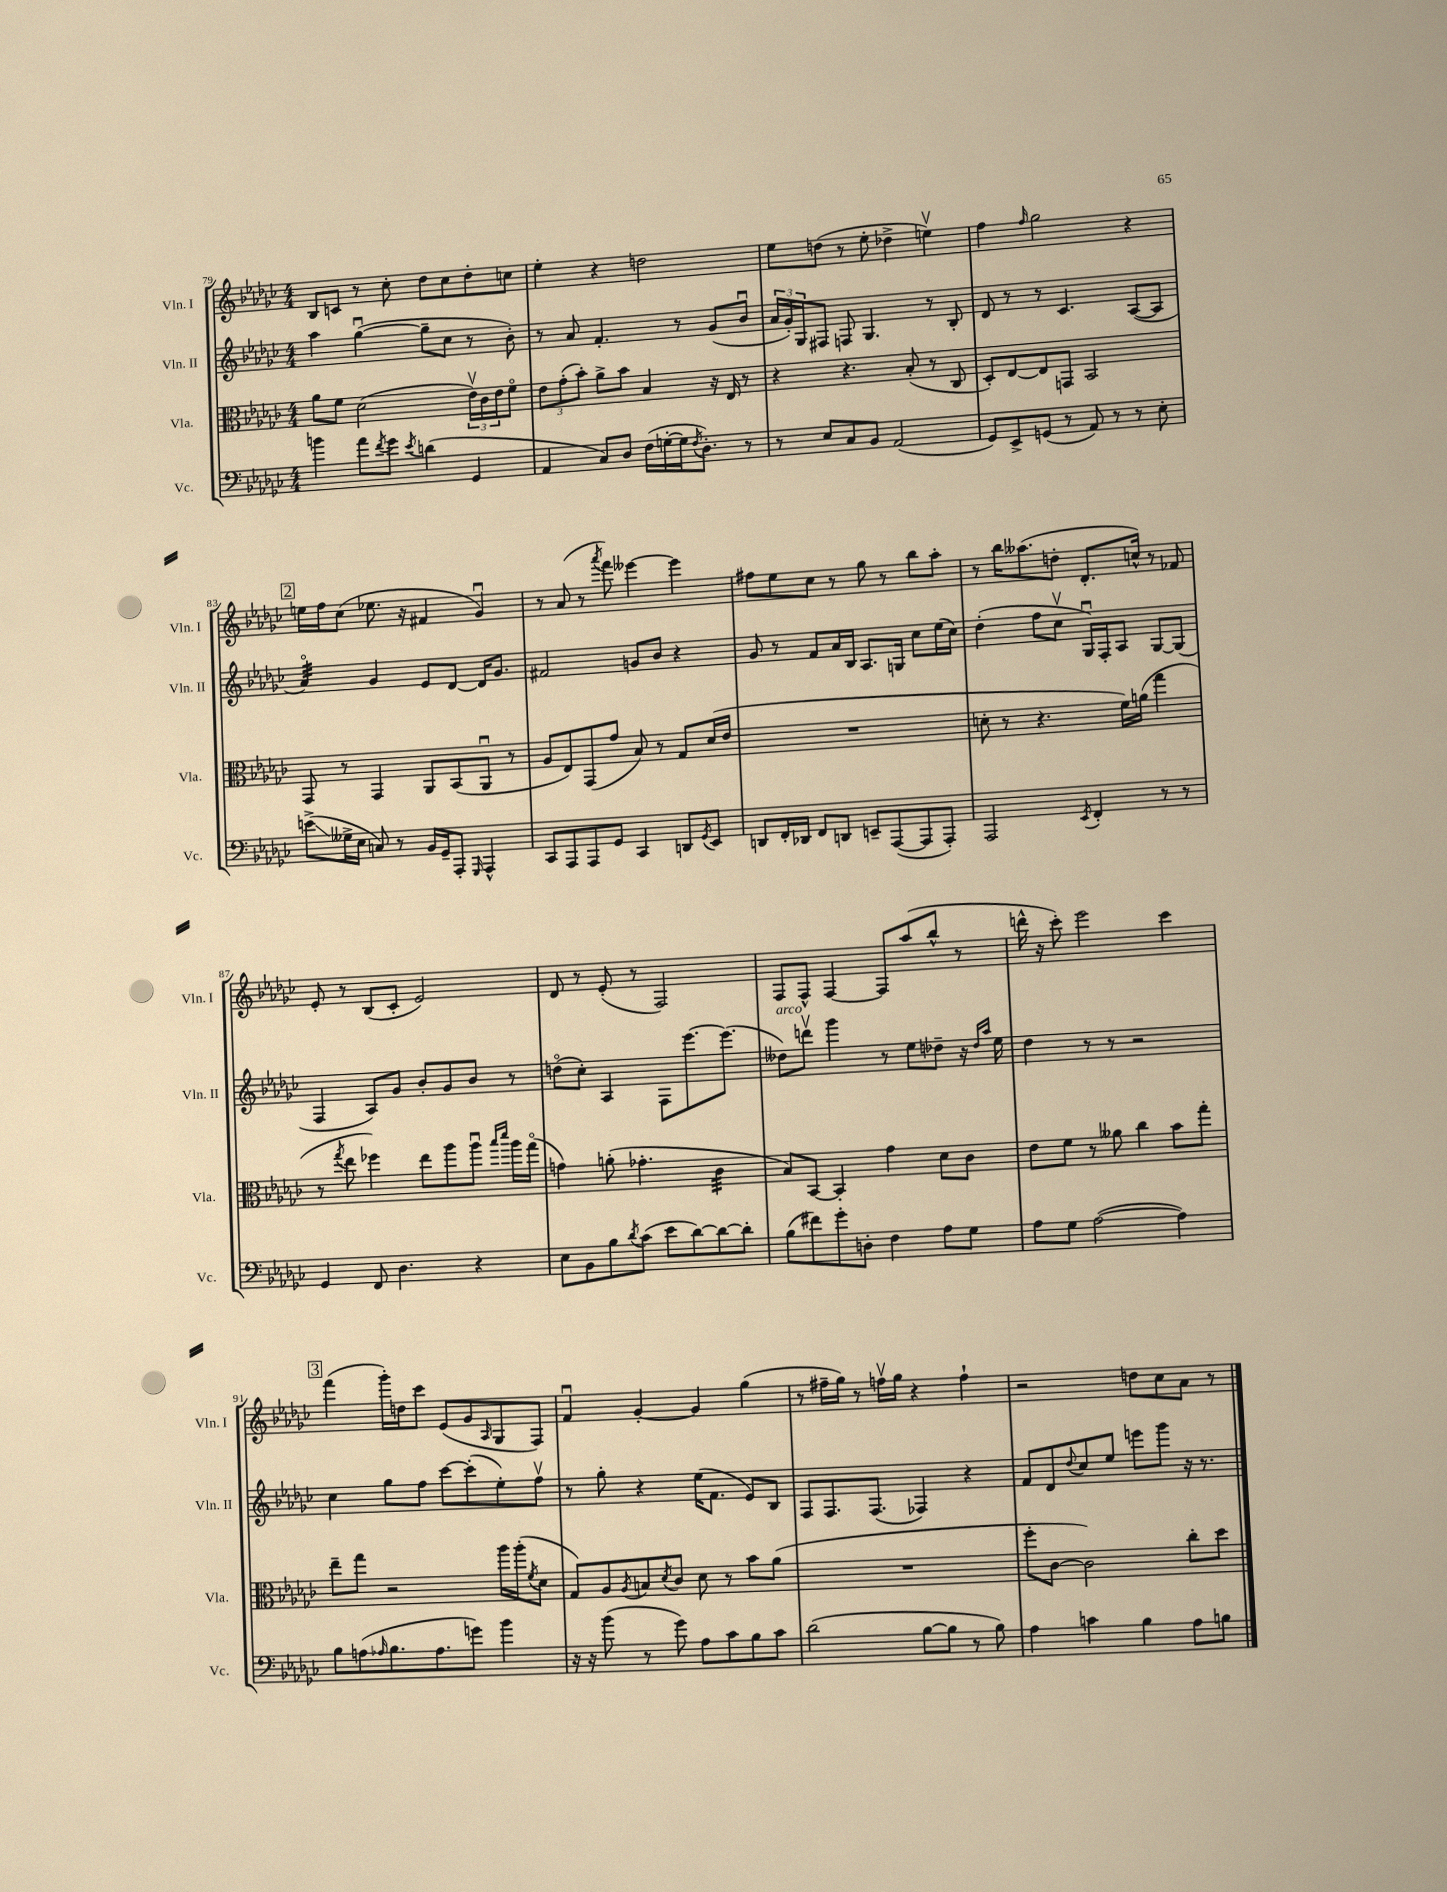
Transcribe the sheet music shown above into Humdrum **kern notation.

**kern	**kern	**kern	**kern
*staff4	*staff3	*staff2	*staff1
*clefF4	*clefC3	*clefG2	*clefG2
*k[b-e-a-d-g-c-]	*k[b-e-a-d-g-c-]	*k[b-e-a-d-g-c-]	*k[b-e-a-d-g-c-]
*M4/4	*M4/4	*M4/4	*M4/4
4b	8a-	4aa-	8B-
.	8f	.	8c
8a-	(2d-	([4gg-u	8r
8qf	.	.	.
8g-	.	.	8cc-'
8qe-	.	.	.
(4d	.	8gg-~]	8dd-
.	.	8cc-	8cc-
4GG-	24e-v)	8r	8dd-'
.	24c-	.	.
.	24e-	.	.
.	8fo	8b-')	8cc
=	=	=	=
4AA-	12e-	8r	4ee-'
.	(12g-'	.	.
.	.	8a-	.
.	12b-')	.	.
8C-)	8a-^	4.f'	4r
8D-	8b-	.	.
(16F	4B-	.	2dd
[16G'	.	.	.
16G]	.	8r	.
8qF	.	.	.
8.D-')	.	.	.
.	16r	(8g-	.
.	16E-	.	.
8r	8r	8b-u	.
=	=	=	=
8r	4r	24a-	8ee-
.	.	24g-')	.
.	.	24G-	.
8E-	.	8F#	(8dd
8C-	4.r	8F	8r
8BB-	.	4.G-	8ee-'
(2AA-	.	.	4dd-^
.	(8B-'	.	.
.	8r	8r	4eev)
.	8C-	8B-'	.
=	=	=	=
8GG-)	8D-')	8d-	4ff
8EE-^	[8E-	8r	.
.	.	.	16qqff
(8GG	8E-]	8r	2gg-
8r	8GG	4.c-	.
8AA-)	2BB-	.	.
8r	.	.	.
8r	.	([8A-	4r
8E-'	.	8A-]	.
=	=	=	=
(8e^	8GG-	4a-o)	16ee
.	.	.	16ff
16G--^	8r	.	(8cc-
16E-	.	.	.
8C)	4GG-	4g-	8.ee-
8r	.	.	.
.	.	.	16r
16BB-	8AA-	8e-	4f#
16GG-~	.	.	.
8AAA-'	(8BB-	[8d-	.
16qqGGG-	.	.	.
4AAA-^^	8AA-u	16d-]	4g-u)
.	.	8.g-	.
.	8r	.	.
=	=	=	=
8CC-	8A-	2f#	8r
8AAA-	8E-)	.	(8a-
8AAA-	(8GG-	.	8r
.	.	.	8qaaa-
8GG-	8g-	.	8fff)
4CC-	8B-)	8g	[4eee--
.	8r	8b-	.
8DD	8G-	4r	4eee--]
8qGG-	.	.	.
8EE-	(16d-	.	.
.	16e-	.	.
=	=	=	=
8DD	1r	8g-	8ff#
16FF'	.	8r	8ee-
16DD-	.	.	.
8FF	.	8f	8cc-
8DD	.	16a-	8r
.	.	16B-	.
8EE~	.	8.A-	8gg-
([8AAA-	.	.	8r
.	.	16G	.
8AAA-]	.	8cc-	8bb-
8AAA-')	.	(16ee-	8aa-'
.	.	16cc-)	.
=	=	=	=
2AAA-	8d'	(4dd-'	8r
.	8r	.	16bb-
.	.	.	(8.aa--
.	4.r	8ff	.
.	.	8cc-v	8dd'
8qEE-	.	.	.
4FF'	.	16G-u)	8.d-'
.	.	16F'	.
.	16f)	8A-	.
.	(16a	.	16cc^^)
8r	4gg-	[8G-	8r
8r	.	(8G-]	8f-
=	=	=	=
4GG-	8r	4F	8e-'
.	8qgg-	.	.
.	8ee-	.	8r
8FF	4ff-)	8A-)	(8B-
4.D-	.	8g-	8c-'
.	8ee-	8b-'	2e-)
.	8aa-	8g-	.
4r	8aa-u	8b-	.
.	16qqbb-	.	.
.	16qqddd-	.	.
.	16aa-	8r	.
.	(16gg-o	.	.
=	=	=	=
8E-	4g)	(8ddo	8d-
8BB-	.	8cc-')	8r
8B-	(8a'	4A-	(8e-'
8qd-	.	.	.
(8c-	4.g-'	.	8r
8e-	.	8F	2F)
[8d-)	.	[8.eee-	.
8d-_	4c-	.	.
.	.	(8.eee-]	.
8d-']	.	.	.
=	=	=	=
(8B-	8B-)	8dd--)	8F
8f#)	[8BB-	8dddv	8F^^
8g-'	4BB-']	4ggg-	[4F
8D'	.	.	.
4F	4g-	8r	8F]
.	.	8ee-	(8aa-
8A-	8d-	8dd-~	8bb-^^
8G-	8c-	16r	8r
.	.	16qqdd-	.
.	.	16qqaa-	.
.	.	16ee-	.
=	=	=	=
8A-	8e-	4dd-	16ddd^^
.	.	.	16r
8G-	8f	.	8ccc-')
([2A-	8r	8r	2eee-
.	8a--	8r	.
.	4cc-	2r	.
4A-])	8b-	.	4ccc-
.	8gg-'	.	.
=	=	=	=
8B-	8ee-~	4cc-	(4fff
(8A	8gg-	.	.
16qqA-	.	.	.
8.B-	2r	8gg-	16ggg-')
.	.	.	16dd
.	.	8ff	8ccc-
8.A-	.	.	.
.	.	[8ccc-	(8e-
8g)	.	(8ccc-']	8g-
.	.	.	16qqA-
4b-	16aa-	8ee-')	8G-
.	(16aa-'	.	.
.	8qf	.	.
.	8d-	8ffv	8F)
=	=	=	=
16r	8G-)	8r	4fu
16r	.	.	.
(8b-	8A-	8gg-'	.
.	8qA-	.	.
8r	8B	4r	[4g-'
.	8qd-	.	.
8g-)	8c-	.	.
8A-	8d-	(16ee-	4g-]
.	.	8.f	.
8c-	8r	.	.
8B-	8b-	8e-)	(4gg-
8c-	(8a-	8B-	.
=	=	=	=
(2d-	1r	8F	8r
.	.	8.F	16ff#~
.	.	.	16gg-)
.	.	.	8r
.	.	(8.F	.
.	.	.	16ffv
.	.	.	16gg-
[8B-	.	4F-)	4r
8B-]	.	.	.
8r	.	4r	4ff`
8B-)	.	.	.
=	=	=	=
4A-	8ff'	8f	2r
.	[8c-	8d-	.
.	.	8qqdd-	.
4c	2c-])	8cc-	.
.	.	8ee-	.
4B-	.	8eee	8dd
.	.	8ggg-	8cc-
8A-	8cc-'	16r	8a-
.	.	8.r	.
8B	8dd-	.	8r
==	==	==	==
*-	*-	*-	*-
